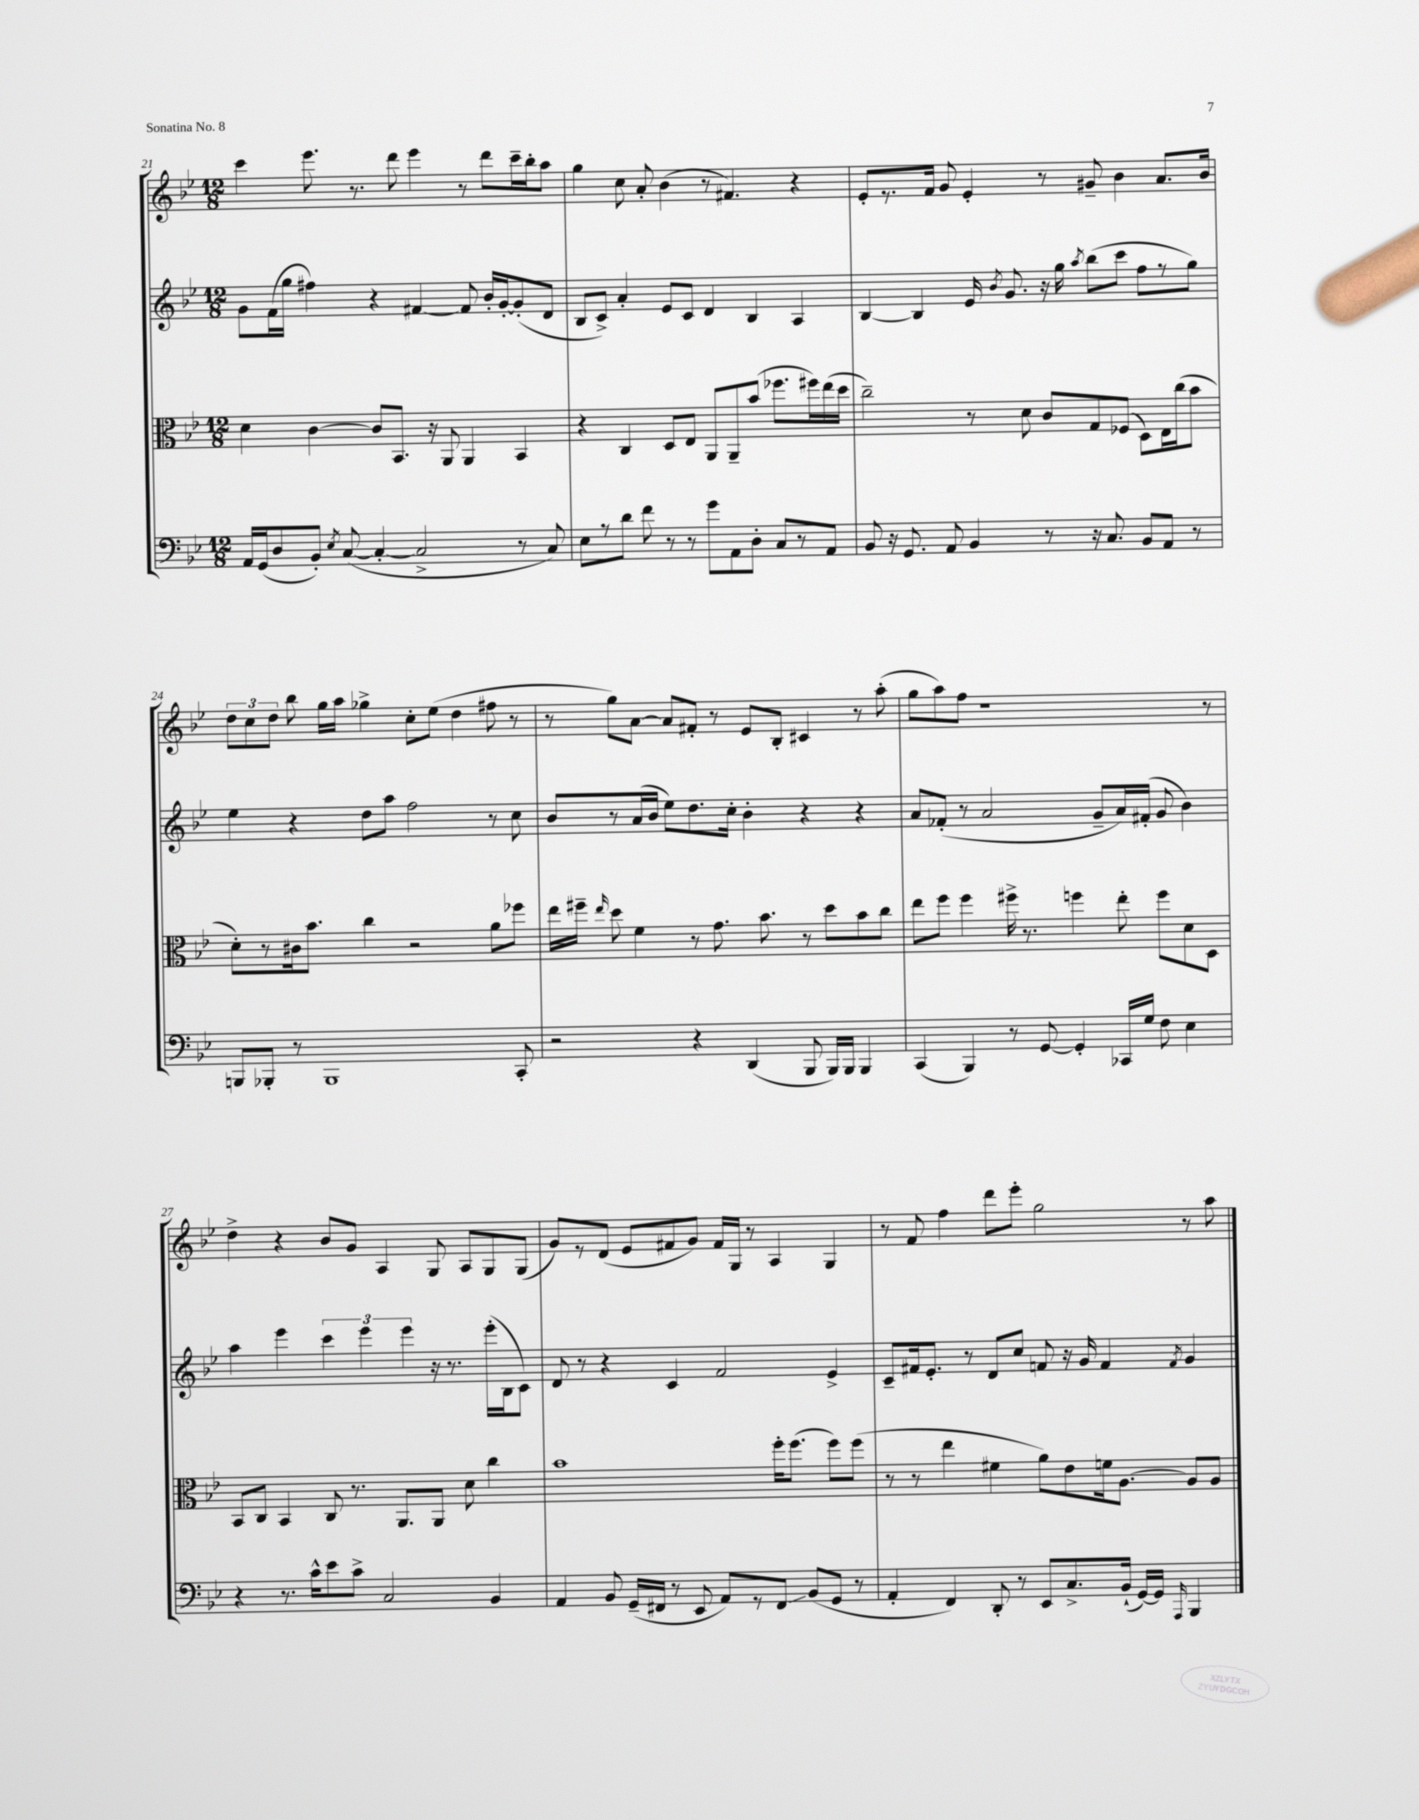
<<
\new StaffGroup <<
\new Staff = "s0" {
    \clef treble \key bes \major \numericTimeSignature \time 12/8
    \autoBeamOff c'''4 ees'''8. r8. d'''8 ees'''4 r8 d'''8[ c'''16-- bes''16-. a''8] |
    g''4 c''8 a'8-. bes'4( r8 fis'4.) r4 |
    ees'8[-. r8. f'16] g'8 ees'4-. r8 gis'8-- bes'4 a'8.[ bes'16] |
    \tuplet 3/2 { d''8[ c''8 d''8] } bes''8 g''16[ a''16] ges''4-> c''8[-. ees''8]( d''4 fis''8 r8 |
    r8 g''8[) a'8]~ a'8[ fis'8]-. r8 ees'8[ bes8]-. cis'4 r8 a''8-.( |
    g''8[ a''8) f''8] r1 r8 |
    d''4-> r4 bes'8[ g'8] a4 g8 a8[ g8 g8]( |
    g'8[) r8 d'8]( ees'8[ fis'8 g'8]) fis'16[ g16] r8 a4 g4 |
    r8 f'8 f''4 d'''8[ ees'''8]-. g''2 r8 a''8 \bar "|." |
}
\new Staff = "s1" {
    \clef treble \key bes \major \numericTimeSignature \time 12/8
    \autoBeamOff g'8[ f'16( g''16] fis''4) r4 fis'4~ fis'8 bes'16[-. g'16~-. g'8-.( d'8] |
    bes8[ c'8]->) a'4-. ees'8[ c'8] d'4 bes4 a4 |
    bes4~ bes4 ees'16 \acciaccatura { bes'8 } g'8. r16 g''16 \acciaccatura { a''8 } bes''8[( c'''8] f''8[ r8 g''8]) |
    ees''4 r4 d''8[ a''8] f''2 r8 c''8 |
    bes'8[ r8 a'16( bes'16] ees''8[) d''8. c''16]-. bes'4-. r4 r4 |
    a'8[ fes'8]-.( r8 a'2 g'8[-- a'16) fis'16]-.( g'8 bes'4) |
    a''4 ees'''4 \tuplet 3/2 { c'''4 ees'''4 ees'''4 } r16 r8. ees'''16[-.( bes16 c'8]) |
    d'8 r8 r4 c'4 f'2 ees'4-> |
    c'8[-- fis'16 ees'8.]-. r8 d'8[ c''8] f'8 r16 g'16 f'4 \acciaccatura { f'8 } g'4 \bar "|." |
}
\new Staff = "s2" {
    \clef alto \key bes \major \numericTimeSignature \time 12/8
    \autoBeamOff d'4 c'4~ c'8[ bes,8.] r16 a,8 a,4 bes,4 |
    r4 c4 d8[ ees8] a,8[ a,8-- bes'8]( fes''8.[ fis''16) ees''16( d''16] |
    c''2--) r8 d'8 c'8[ g8 fes8]( d8[) ees16 c''16( bes'8] |
    d'8[-.) r8 cis'16 bes'8.] c''4 r2 a'8[ fes''8] |
    ees''16[ fis''16]-- \grace { ees''16 } d''8 f'4 r8 g'8. bes'8. r8 d''8[ bes'8 c''8] |
    ees''8[ f''8] f''4 fis''16-> r8. f''4 ees''8-. f''8[ d'8 d8] |
    bes,8[ c8] bes,4 c8 r8. a,8.[ a,8] d'8 c''4 |
    bes'1 f''16[-. f''8.]( f''8[) f''8]( |
    r8 r8 ees''4 fis'4 a'8[) ees'8 f'16 a8.]~ a8[ a8] \bar "|." |
}
\new Staff = "s3" {
    \clef bass \key bes \major \numericTimeSignature \time 12/8
    \autoBeamOff a,16[ g,16( d8 bes,8]-.) \acciaccatura { ees8 } c8~( c4~-. c2-> r8 c8) |
    ees8[ r8 d'8] f'8 r8 r8 g'8[ a,8 d8]-. c8[ r8 a,8] |
    bes,8 r16 g,8. a,8 bes,4 r8 r16 c8. bes,8[ a,8] r8 |
    b,,8[ bes,,8]-. r8 bes,,1 c,8-. |
    r2 r4 d,4( bes,,8 bes,,16[) bes,,16] bes,,4 |
    c,4( bes,,4) r8 g,8~ g,4-. ces,16[ g16] f8 ees4 |
    r4 r8. c'16[-^ ees'8 c'8]-> c2 bes,4 |
    a,4 bes,8 g,16[--( fis,16] r8 ees,8 a,8[) r8 fis,8]\glissando bes,8[( g,8] r8 |
    a,4-. f,4) d,8-. r8 ees,8[ c8.-> bes,16]-!( g,16[~) g,16] \grace { a,,16 } bes,,4 \bar "|." |
}
>>
>>
\layout { \context { \Score currentBarNumber = #21 } }
